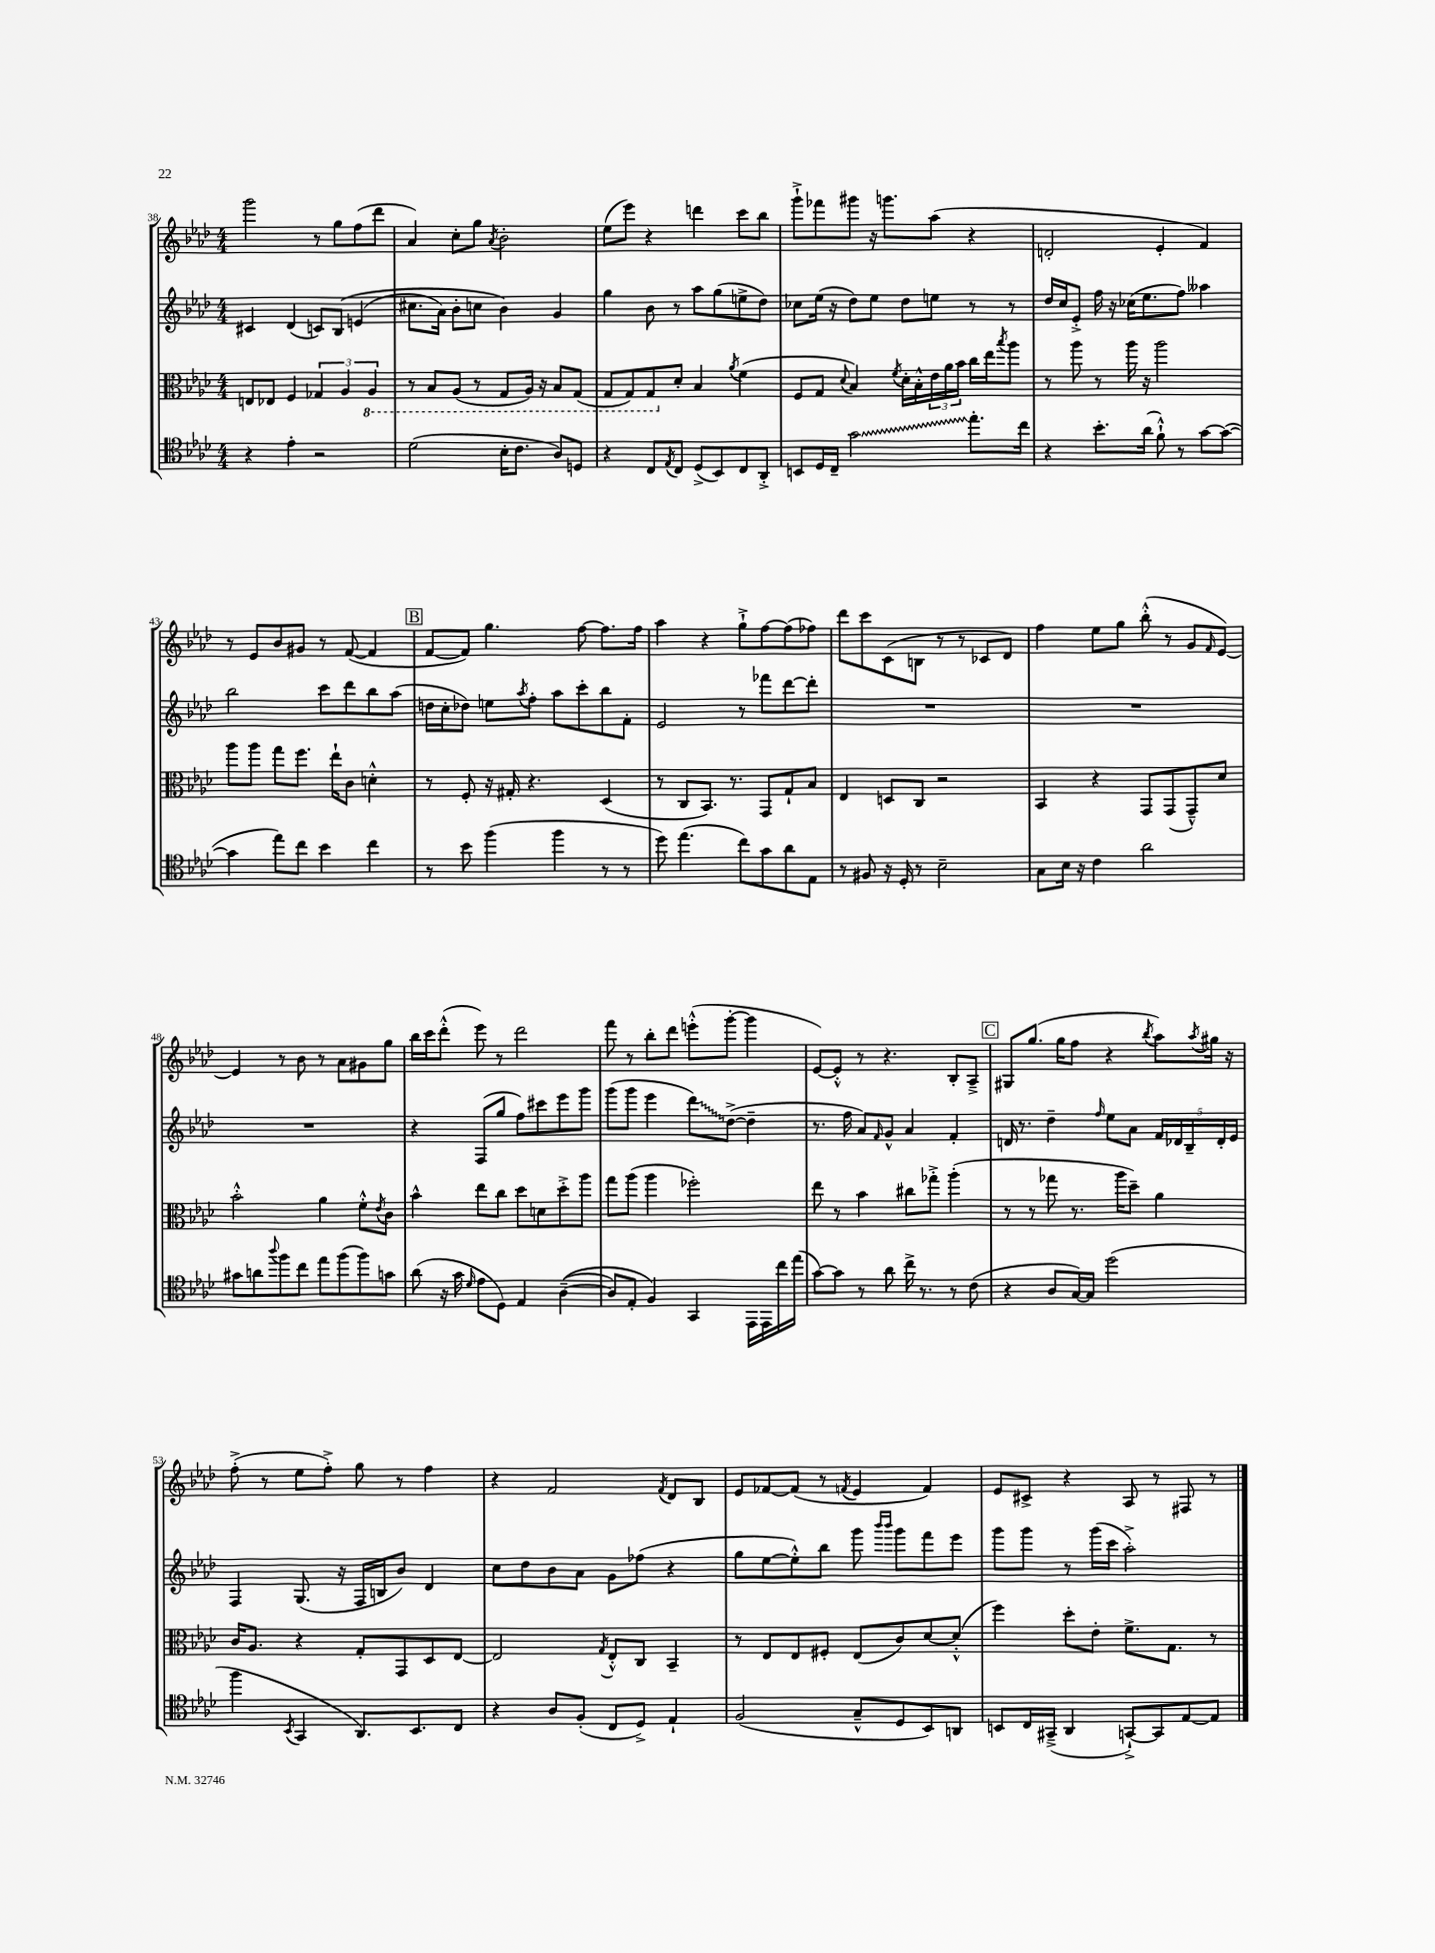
<<
\new StaffGroup <<
\new Staff = "s0" {
    \clef treble \key aes \major \numericTimeSignature \time 4/4
    g'''2 r8 g''8 f''8( des'''8 |
    aes'4) c''8-. g''8 \acciaccatura { aes'8 } bes'2-. |
    ees''8( ees'''8) r4 d'''4 c'''8 bes''8 |
    g'''8-!-> fes'''8 gis'''8 r16 g'''8. aes''8( r4 |
    d'2-. ees'4-. f'4) |
    r8 ees'8 bes'8 gis'8 r8 f'8~( f'4 |
    \mark \markup { \box "B" } f'8~ f'8) g''4. f''8~ f''8. f''16 |
    aes''4 r4 g''8-!-> f''8~ f''8( fes''8) |
    des'''8 c'''8 c'8( b8 r8 r8 ces'8 des'8) |
    f''4 ees''8 g''8 bes''8-.-^( r8 g'8 \grace { f'16 } ees'8~) |
    ees'4 r8 bes'8 r8 aes'8 gis'8 g''8 |
    bes''16 c'''16 des'''8-.-^( ees'''8) r8 des'''2 |
    f'''8 r8 bes''8-. des'''8 e'''8-.-^( g'''8~-. g'''4 |
    ees'8~) ees'8-.-^ r8 r4. bes8-. aes8---> |
    \mark \markup { \box "C" } gis8 g''8.( g''16 f''8 r4 \acciaccatura { bes''8 } aes''8) \acciaccatura { aes''8 } gis''16 r16 |
    f''8-.->( r8 ees''8 f''8-.->) g''8 r8 f''4 |
    r4 f'2 \acciaccatura { f'8 } des'8 bes8 |
    ees'8 fes'8~ fes'8( r8 \acciaccatura { f'8 } ees'4 f'4) |
    ees'8 cis'8-> r4 aes8 r8 fis8 r8 \bar "|." |
}
\new Staff = "s1" {
    \clef treble \key aes \major \numericTimeSignature \time 4/4
    cis'4 des'4( c'8) bes8\( e'4( |
    cis''8. aes'16) bes'8-. c''8 bes'4\) g'4 |
    g''4 bes'8 r8 aes''8 g''8( e''8-> des''8) |
    ces''8 ees''16( r16 des''8) ees''8 des''8 e''8 r8 r8 |
    des''16 c''16 ees'8-.-> f''16 r16 ces''16( ees''8. f''8) aeses''4 |
    bes''2 c'''8 des'''8 bes''8 aes''8( |
    \mark \markup { \box "B" } d''16 c''16-. des''8) e''8 \acciaccatura { aes''8 } f''8-. aes''8 c'''8-. bes''8 f'8-. |
    ees'2 r8 fes'''8 des'''8~ des'''8-. |
    R1 |
    R1 |
    R1 |
    r4 f8( g''8 f''8) cis'''8 ees'''8 g'''8 |
    g'''8( g'''8 ees'''4 \once \override Glissando.style = #'zigzag des'''8\glissando) des''8~->( des''4-- |
    r8. f''16 aes'8) \grace { f'16 } g'8-^ aes'4 f'4-. |
    \mark \markup { \box "C" } d'16 r8. des''4-- \grace { f''16 } ees''8 aes'8 \tuplet 5/4 { f'16 des'16 bes16-- des'16-. ees'16 } |
    f4 g8.( r16 f16 b16 bes'8) des'4 |
    c''8 des''8 bes'8 aes'8 g'8 fes''8( r4 |
    g''8 ees''8~ ees''8-.-^) bes''8 g'''8 \grace { bes'''16 bes'''16 } g'''8 f'''8 ees'''8 |
    g'''8 g'''8 r8 g'''16( c'''16 aes''2-.->) \bar "|." |
}
\new Staff = "s2" {
    \clef alto \key aes \major \numericTimeSignature \time 4/4
    e8 ees8 f4 \tuplet 3/2 { ges4 aes4 \ottava #-1 aes,4 } |
    r8 bes,8 aes,8( r8 g,8 aes,16) r16 bes,8 g,8( |
    g,8 g,8) g,8 \ottava #0 des'8-. bes4 \acciaccatura { aes'8 } f'4( |
    f8 g8 \appoggiatura { des'8 } bes4) \acciaccatura { f'8 } des'16-. bes16-.-^ \tuplet 3/2 { ees'16 aes'16 bes'16 } c''16 ees''16 \acciaccatura { bes''8 } aes''8 |
    r8 aes''8 r8 aes''16 r16 aes''2 |
    aes''8 aes''8 g''8 f''8. ees''16-! c'8 d'4-.-^ |
    \mark \markup { \box "B" } r8 f8-. r16 gis16-. r4. des4( |
    r8 c8 bes,8.) r8. g,8 g8-! bes8 |
    ees4 d8 c8 r2 |
    bes,4 r4 g,8 g,8( g,8---^) des'8 |
    bes'2-.-^ aes'4 f'8-.-^ \acciaccatura { ees'8 } c'8 |
    bes'4-^ ees''8 c''8 des''8 d'8 des''8-.-> aes''8 |
    g''8 aes''8( aes''4 fes''2-.) |
    ees''8 r8 bes'4 cis''8 ges''8-.-> aes''4-.( |
    \mark \markup { \box "C" } r8 r8 ges''8 r8. aes''16 des''8--) aes'4 |
    c'16 aes8. r4 g8-. g,8 des8 ees8~ |
    ees2 \acciaccatura { g8 } ees8-.-^ c8 bes,4-- |
    r8 ees8 ees8 fis8-. ees8( c'8) des'8~ des'8-.-^( |
    f''4) des''8-. ees'8-. f'8.-> g8. r8 \bar "|." |
}
\new Staff = "s3" {
    \clef tenor \key aes \major \numericTimeSignature \time 4/4
    r4 ees'4-. r2 |
    des'2( bes16-. c'8. aes8) d8 |
    r4 c8 \acciaccatura { ees8 } c8 des8->( bes,8) c8 aes,8-.-> |
    b,8 des16 c16-- \once \override Glissando.style = #'zigzag g'2\glissando ees''8.-. c''16 |
    r4 bes'8.-. aes'16( f'8-!-^) r8 g'8~ g'8~( |
    g'4 ees''8) c''8 bes'4 c''4 |
    \mark \markup { \box "B" } r8 bes'8 f''4( f''4 r8 r8 |
    des''8) ees''4.( c''8) g'8 aes'8 ees8 |
    r8 fis8 r16 des16-. r8 bes2-- |
    g8 bes16 r16 c'4 aes'2 |
    gis'8 a'8 \appoggiatura { aes''8 } f''8 c''8 ees''8 f''8( f''8) g'8 |
    aes'8( r16 g'16 \grace { des'16 } ees'8 des8) ees4 aes4~--(\( |
    aes8) ees8-. f4\) g,4 ees,16 ees,16 c''16 ees''16( |
    g'8~) g'8 r8 aes'8 c''16-> r8. r8 c'8( |
    \mark \markup { \box "C" } r4 aes8 g16~) g16 des''2( |
    f''4 \acciaccatura { bes,8 } g,4 aes,8.) bes,8. c8 |
    r4 aes8 f8-.( c8 des8->) ees4-! |
    f2( g8---^ des8 bes,8) a,8 |
    b,8 c16 gis,16--->( aes,4 g,8~-!->) g,8 ees8~ ees8 \bar "|." |
}
>>
>>
\layout { \context { \Score currentBarNumber = #38 } }
